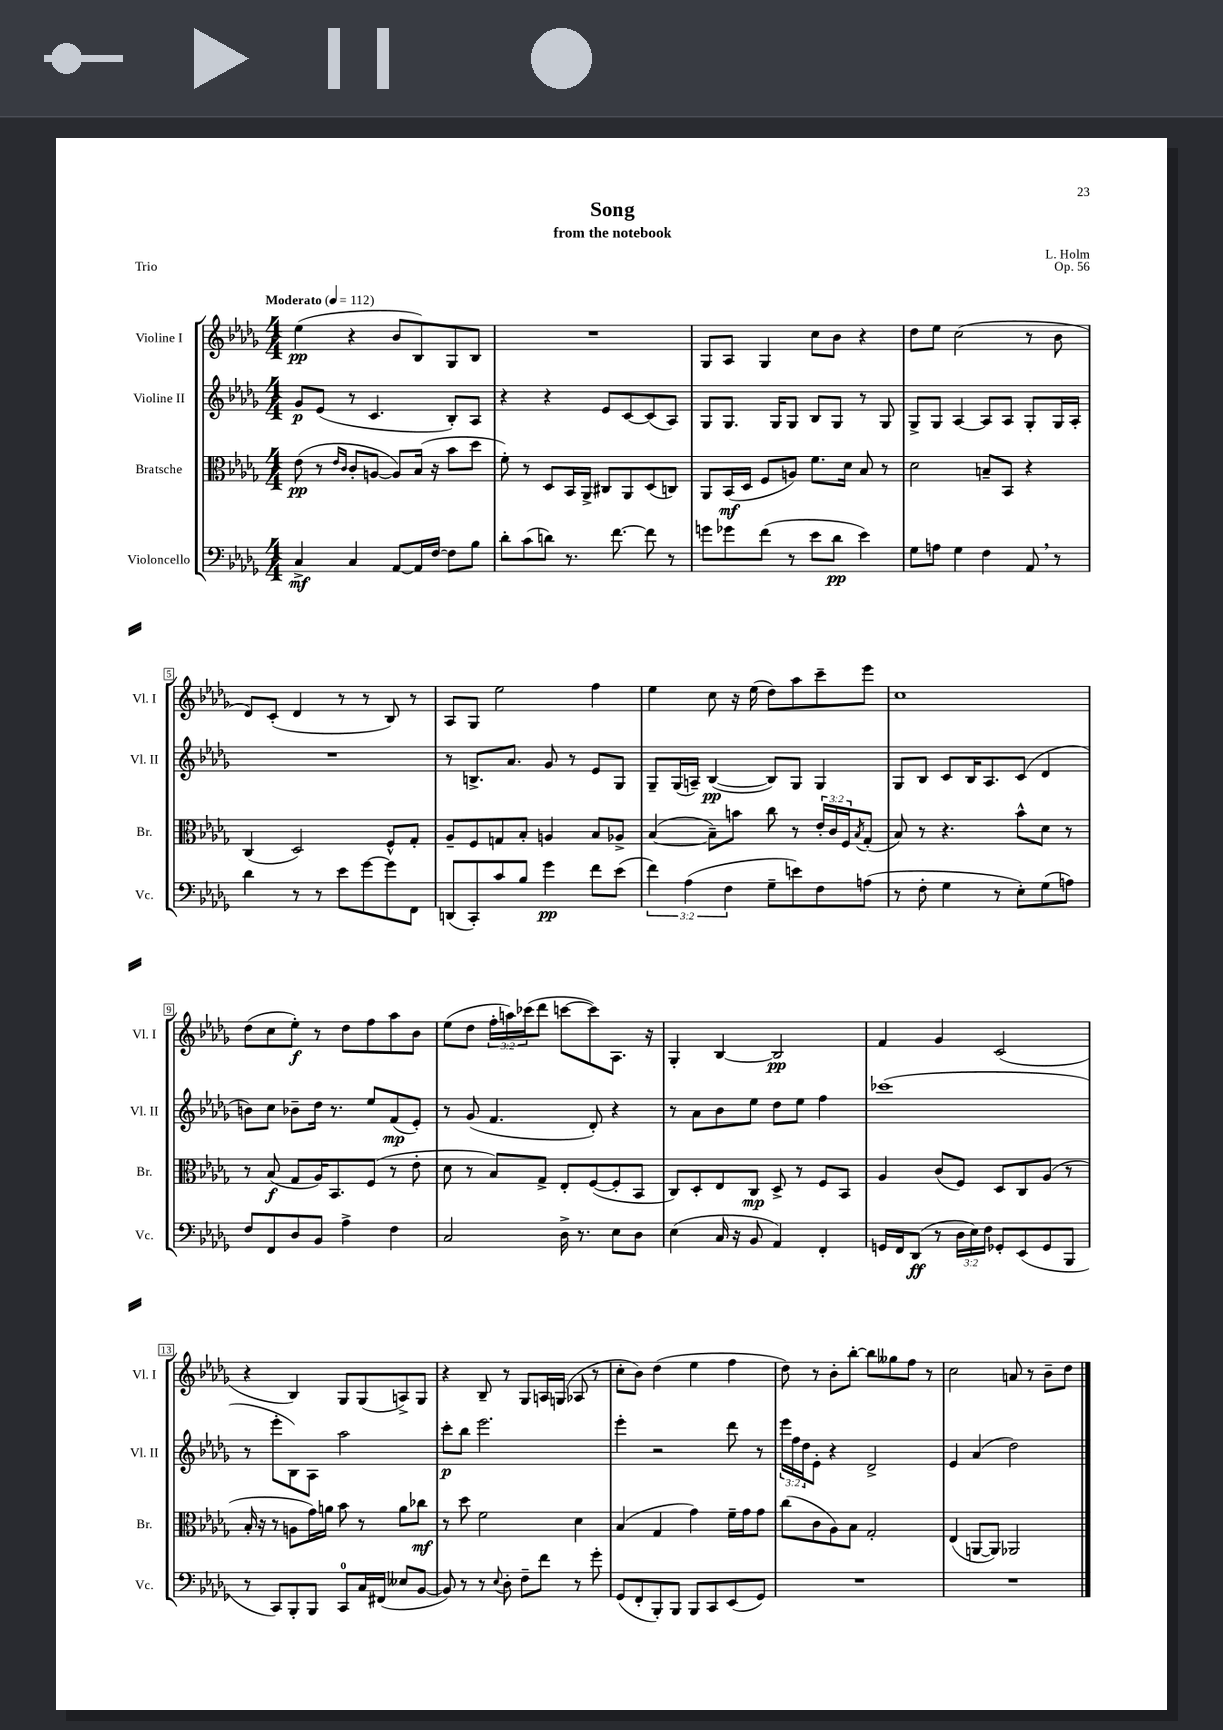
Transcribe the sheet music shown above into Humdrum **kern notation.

**kern	**dynam	**kern	**dynam	**kern	**dynam	**kern	**dynam
*part4	*part4	*part3	*part3	*part2	*part2	*part1	*part1
*staff4	*staff4	*staff3	*staff3	*staff2	*staff2	*staff1	*staff1
*I"Violoncello	*	*I"Bratsche	*	*I"Violine II	*	*I"Violine I	*
*I'Vc.	*	*I'Br.	*	*I'Vl. II	*	*I'Vl. I	*
*clefF4	*	*clefC3	*	*clefG2	*	*clefG2	*
*k[b-e-a-d-g-]	*	*k[b-e-a-d-g-]	*	*k[b-e-a-d-g-]	*	*k[b-e-a-d-g-]	*
*M4/4	*	*M4/4	*	*M4/4	*	*M4/4	*
*MM112	*	*MM112	*	*MM112	*	*MM112	*
=1	=1	=1	=1	=1	=1	=1	=1
!	!	!	!	!	!	!LO:TX:a:B:t=Moderato	!
4C^/	mf	(8e-\	pp	8g-/L	p	(4ee-\	pp
.	.	8r	.	(8e-/J	.	.	.
.	.	16qqe-/LL	.	.	.	.	.
.	.	16qqc/JJ	.	.	.	.	.
4C/	.	8c'/L	.	8r	.	4r	.
.	.	[8An/J	.	4.c/	.	.	.
[8AA-/L	.	8A/L])	.	.	.	8b-/L	.
16AA-/L]	.	(16B-/Jk	.	.	.	8B-/)	.
[16F/JJ	.	16r	.	.	.	.	.
8F\L]	.	8b-\L	.	8B-'/L)	.	8G-/	.
8B-\J	.	8dd-\J	.	8A-/J	.	8B-/J	.
=2	=2	=2	=2	=2	=2	=2	=2
8d-'\L	.	8f'\)	.	4r	.	1r	.
(8c\	.	8r	.	.	.	.	.
8dn\J)	.	8D-/L	.	4r	.	.	.
8.r	.	16BB-/L	.	.	.	.	.
.	.	16AA-^/JJ	.	.	.	.	.
.	.	8C#X/L	.	8e-/L	.	.	.
[8.f\	.	.	.	.	.	.	.
.	.	8AA-/	.	[8c/	.	.	.
8f\]	.	(8D-/	.	(8c/]	.	.	.
8r	.	8Cn/J)	.	8A-/J)	.	.	.
=3	=3	=3	=3	=3	=3	=3	=3
8gn\L	.	8AA-/L	.	8G-/L	.	8G-/L	.
8g-X\	.	(16BB-/L	mf	8.G-/J	.	8A-/J	.
.	.	16D-/JJ	.	.	.	.	.
(8f\J	.	8F/L	.	.	.	4G-/	.
.	.	.	.	16G-/KL	.	.	.
8r	.	8An/J)	.	8G-/J	.	.	.
8e-\L	.	8.f\L	.	8B-/L	.	8cc\L	.
8d-\J	pp	.	.	8G-/J	.	8b-\J	.
.	.	16d-\Jk	.	.	.	.	.
4e-\)	.	8B-/	.	8r	.	4r	.
.	.	8r	.	8G-/	.	.	.
=4	=4	=4	=4	=4	=4	=4	=4
8G-\L	.	2d-\	.	8G-^/L	.	8dd-\L	.
8An\J	.	.	.	8G-/J	.	8ee-\J	.
4G-\	.	.	.	[4A-/	.	(2cc\	.
4F\	.	8Bn~/L	.	8A-/L]	.	.	.
.	.	8BB-/J	.	8A-/J	.	.	.
8AA-,/	.	4r	.	8G-'/L	.	8r	.
8r	.	.	.	16G-/L	.	8b-\	.
.	.	.	.	16A-'/JJ	.	.	.
!!LO:LB:g=z
=5	=5	=5	=5	=5	=5	=5	=5
4d-\	.	(4C/	.	1r	.	8d-/L)	.
.	.	.	.	.	.	(8c'/J	.
8r	.	2D-/)	.	.	.	4d-/	.
8r	.	.	.	.	.	.	.
8e-\L	.	.	.	.	.	8r	.
[8g-\	.	.	.	.	.	8r	.
8g-\]	.	8F^^/L	.	.	.	8B-/)	.
8FF\J	.	8G-'/J	.	.	.	8r	.
=6	=6	=6	=6	=6	=6	=6	=6
(8DDn/L	.	8A-~/L	.	8r	.	8A-/L	.
8CC'/)	.	8F/	.	8.Bn^/L	.	8G-/J	.
8c/	.	8Gn/	.	.	.	2ee-\	.
.	.	.	.	8.a-/J	.	.	.
8B-/J	.	8B-'/J	.	.	.	.	.
4g-\	pp	4An/	.	8g-/	.	.	.
.	.	.	.	8r	.	.	.
8f\L	.	8B-/L	.	8e-/L	.	4ff\	.
(8e-\J	.	8A-X^/J	.	8G-/J	.	.	.
=7	=7	=7	=7	=7	=7	=7	=7
6f\)	.	([4B-/	.	8G-~/L	.	4ee-\	.
.	.	.	.	(16G-/L	.	.	.
(6A-\	.	.	.	.	.	.	.
.	.	.	.	16An~/JJ)	.	.	.
.	.	8B-~\L])	.	([4B-/	pp	8cc\	.
6F\	.	.	.	.	.	.	.
.	.	8bn\J	.	.	.	16r	.
.	.	.	.	.	.	(16ee-\	.
8G-~\L	.	8cc\	.	8B-/L])	.	8dd-\L)	.
8en\)	.	8r	.	8G-/J	.	8aa-\	.
8F\	.	24e-'/LL	.	4G-/	.	8ccc~\	.
.	.	24c/	.	.	.	.	.
.	.	24F/J	.	.	.	.	.
.	.	8qB-/	.	.	.	.	.
(8An\J	.	(8G-'/J	.	.	.	8eee-\J	.
=8	=8	=8	=8	=8	=8	=8	=8
8r	.	8B-/)	.	8G-/L	.	1cc	.
8F'\	.	8r	.	8B-/J	.	.	.
4G-\	.	4.r	.	8c/L	.	.	.
.	.	.	.	16B-/K	.	.	.
.	.	.	.	8.A-/	.	.	.
8r	.	.	.	.	.	.	.
8E-'\L)	.	8b-^^\L	.	(8c/J	.	.	.
(8G-\	.	8d-\J	.	4d-/	.	.	.
8An\J)	.	8r	.	.	.	.	.
!!LO:LB:g=z
=9	=9	=9	=9	=9	=9	=9	=9
8F/L	.	8r	.	8bn\L)	.	(8dd-\L	.
8FF/	.	(8B-/	f	8cc\J	.	8cc\	.
8D-/	.	8G-/L	.	8b-X~\L	.	8ee-'\J)	f
8BB-/J	.	16A-/K)	.	16dd-\Jk	.	8r	.
.	.	8.BB-/	.	8.r	.	.	.
4A-^\	.	.	.	.	.	8dd-\L	.
.	.	(8F/J	.	8ee-/L	.	8ff\	.
4F\	.	8r	.	(8f/	mp	8aa-\	.
.	.	8e-'\	.	8e-'/J)	.	8b-\J	.
=10	=10	=10	=10	=10	=10	=10	=10
2C/	.	8d-\	.	8r	.	(8ee-\L	.
.	.	8r	.	(8g-/	.	8dd-\J	.
.	.	8B-/L)	.	4.f/	.	24ff'\LL	.
.	.	.	.	.	.	24aan\)	.
.	.	.	.	.	.	(24ccc-X\J	.
.	.	8G-^/J	.	.	.	8ddd-\J	.
16D-^\	.	8E-'/L	.	.	.	[8cccn\L	.
8.r	.	.	.	.	.	.	.
.	.	([8F/	.	8d-'/)	.	8ccc\])	.
8E-\L	.	8F'/]	.	4r	.	8.A-\J	.
8D-\J	.	8BB-/J	.	.	.	.	.
.	.	.	.	.	.	16r	.
=11	=11	=11	=11	=11	=11	=11	=11
(4E-\	.	8C/L)	.	8r	.	4G-'/	.
.	.	8D-'/	.	8a-\L	.	.	.
16C/	.	8E-/	.	8b-\	.	[4B-/	.
16r	.	.	.	.	.	.	.
8BB-/	.	8C/J	mp	8ee-\J	.	.	.
4AA-/)	.	8D-^/	.	8dd-\L	.	2B-/]	pp
.	.	8r	.	8ee-\J	.	.	.
4FF'/	.	8F/L	.	4ff\	.	.	.
.	.	8BB-/J	.	.	.	.	.
=12	=12	=12	=12	=12	=12	=12	=12
16GGn/LL	.	4A-/	.	(1ccc-X	.	4f/	.
16FF/J	.	.	.	.	.	.	.
(8DD-/J	ff	.	.	.	.	.	.
8r	.	(8c/L	.	.	.	4g-/	.
24D-\LL	.	8F/J)	.	.	.	.	.
24E-\)	.	.	.	.	.	.	.
24F\JJ	.	.	.	.	.	.	.
8GG-X'/L	.	8D-/L	.	.	.	(2c/	.
(8EE-/	.	8C/	.	.	.	.	.
8GG-/	.	(8A-/J	.	.	.	.	.
8BBB-/J	.	8r	.	.	.	.	.
!!LO:LB:g=z
=13	=13	=13	=13	=13	=13	=13	=13
8r	.	16B-'/	.	8r	.	4r	.
.	.	16r	.	.	.	.	.
8CC/L)	.	8r	.	8eee-'\L	.	.	.
8BBB-'/	.	8An\L	.	8B-\)	.	4B-/)	.
8BBB-/J	.	16g-\L)	.	8A-\J	.	.	.
.	.	16an\JJ	.	.	.	.	.
8CC/L	.	8b-\	.	2aa-\	.	8G-/L	.
16C/L	.	8r	.	.	.	(8G-/	.
(16FF#X/JJ	.	.	.	.	.	.	.
8E--X/L	.	8a\L	.	.	.	8An^/)	.
[8BB-/J	.	8cc-X\J	mf	.	.	8G-/J	.
=14	=14	=14	=14	=14	=14	=14	=14
8BB-/])	.	8r	.	8ccc'\L	p	4r	.
8r	.	8dd-\	.	8bb-\J	.	.	.
8r	.	2f\	.	2.eee-\	.	8B-~/	.
8qqE-/	.	.	.	.	.	.	.
8D-'\	.	.	.	.	.	8r	.
8F~\L	.	.	.	.	.	8G-/L	.
8f\J	.	.	.	.	.	16An/L	.
.	.	.	.	.	.	(16Gn/JJ	.
8r	.	4d-\	.	.	.	8A-X/	.
8g-'\	.	.	.	.	.	8r	.
=15	=15	=15	=15	=15	=15	=15	=15
(8GG-/L	.	(4B-/	.	4eee-'\	.	8cc'\L	.
8FF'/	.	.	.	.	.	8b-\J)	.
8BBB-'/)	.	4G-/	.	2r	.	(4dd-\	.
8BBB-/J	.	.	.	.	.	.	.
8BBB-/L	.	4g-\)	.	.	.	4ee-\	.
8CC/	.	.	.	.	.	.	.
(8EE-/	.	16f~\LL	.	8ddd-\	.	4ff\	.
.	.	16g-\J	.	.	.	.	.
8GG-/J)	.	8g-\J	.	8r	.	.	.
=16	=16	=16	=16	=16	=16	=16	=16
1r	.	(8cc\L	.	24eee-\LL	.	8dd-\)	.
.	.	.	.	24ff\	.	.	.
.	.	.	.	24dd-\J	.	.	.
.	.	8c\	.	8e-'\J	.	8r	.
.	.	8A-\)	.	4r	.	8b-'\L	.
.	.	8B-\J	.	.	.	[8bb-'\J	.
.	.	2G-'/	.	2d-^/	.	8bb-\L]	.
.	.	.	.	.	.	8gg--X\	.
.	.	.	.	.	.	8ff\J	.
.	.	.	.	.	.	8r	.
=17	=17	=17	=17	=17	=17	=17	=17
1r	.	(4E-/	.	4e-/	.	2cc\	.
.	.	[8AAn/L	.	(4a-/	.	.	.
.	.	8AA/J])	.	.	.	.	.
.	.	2AA-X/	.	2dd-\)	.	8an/	.
.	.	.	.	.	.	8r	.
.	.	.	.	.	.	8b-~\L	.
.	.	.	.	.	.	8dd-\J	.
==	==	==	==	==	==	==	==
*-	*-	*-	*-	*-	*-	*-	*-
